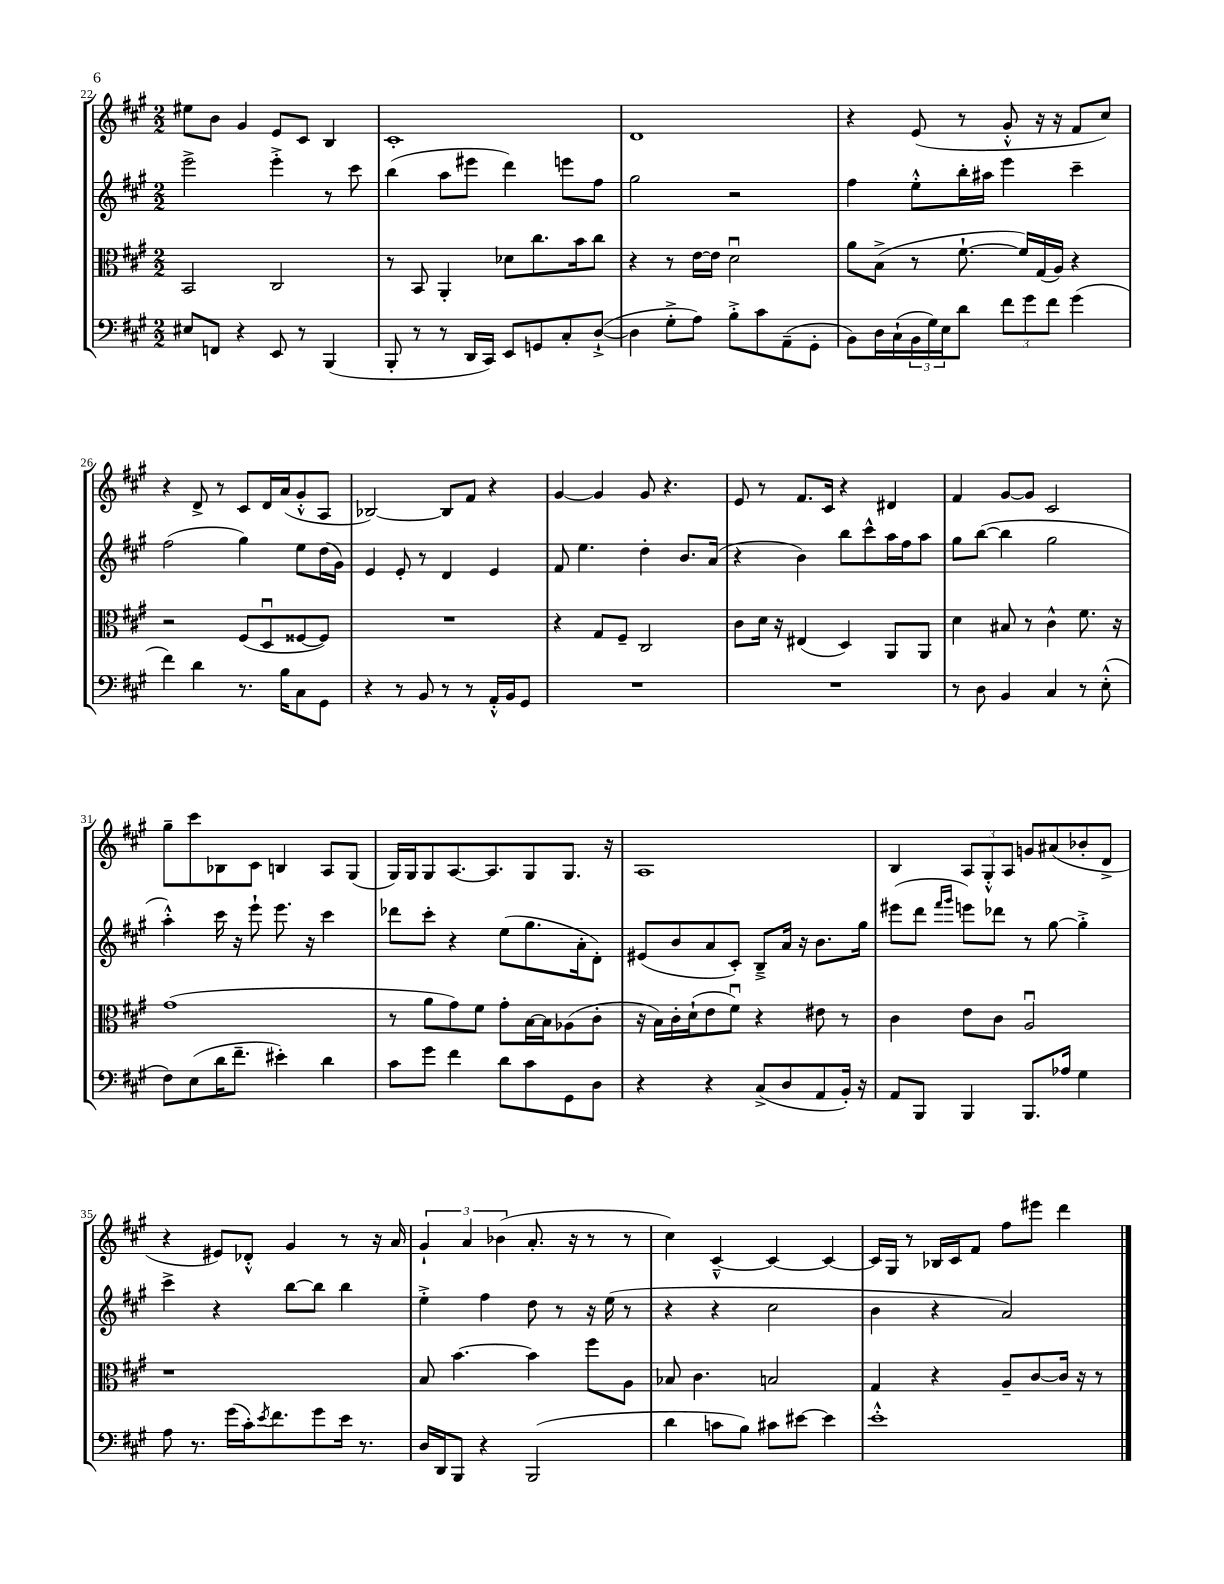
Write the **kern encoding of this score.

**kern	**kern	**kern	**kern
*staff4	*staff3	*staff2	*staff1
*clefF4	*clefC3	*clefG2	*clefG2
*k[f#c#g#]	*k[f#c#g#]	*k[f#c#g#]	*k[f#c#g#]
*M2/2	*M2/2	*M2/2	*M2/2
8E#/L	2BB/	2eee^\	8ee#\L
8FF/J	.	.	8b\J
4r	.	.	4g#/
8EE/	2C#/	4eee'^\	8e/L
8r	.	.	8c#/J
(4BBB/	.	8r	4B/
.	.	8ccc#\	.
=	=	=	=
8BBB'/	8r	(4bb\	1c#'
8r	8BB/	.	.
8r	4AA'/	8aa\L	.
16DD/LL	.	8eee#\J	.
16CC#/JJ)	.	.	.
8EE/L	8d-\L	4ddd\)	.
8GG/	8.cc#\	.	.
8C#'/	.	8eee\L	.
.	16b\k	.	.
([8D`^/J	8cc#\J	8ff#\J	.
=	=	=	=
4D\]	4r	2gg#\	1d
8G#'^\L	8r	.	.
8A\J)	[16e\LL	.	.
.	16e\]JJ	.	.
8B'^\L	2du\	2r	.
8c#\	.	.	.
(8AA~\	.	.	.
8GG#'\J	.	.	.
=	=	=	=
8BB\L)	8a\L	4ff#\	4r
16D\L	(8B^\J	.	.
(16C#`\	.	.	.
24BB\	8r	8ee'^^\L	(8e/
24G#\)	.	.	.
24E\J	.	.	.
8d\J	[8.f#`\	16bb'\L	8r
.	.	16aa#\JJ	.
12f#\L	.	4eee\	8g#'^^/
.	16f#/]LL)	.	.
12g#\	.	.	.
.	(16G#/	.	16r
12f#\J	.	.	.
.	16A/JJ)	.	16r
(4g#\	4r	4ccc#~\	8f#/L
.	.	.	8cc#/J)
=	=	=	=
4f#\)	2r	(2ff#\	4r
4d\	.	.	8d^/
.	.	.	8r
8.r	(8F#/L	4gg#\)	8c#/L
.	8Du/	.	16d/L
16B\LK	.	.	(16a/J
8C#\	[8F##/	8ee\L	8g#'^^/
8GG#\J	8F##/]J)	(16dd\L	8A/J
.	.	16g#\JJ)	.
=	=	=	=
4r	1r	4e/	[2B-/)
8r	.	8e'/	.
8BB/	.	8r	.
8r	.	4d/	8B-/]L
8r	.	.	8f#/J
16AA'^^/LL	.	4e/	4r
16BB/J	.	.	.
8GG#/J	.	.	.
=	=	=	=
1r	4r	8f#/	[4g#/
.	.	4.ee\	.
.	8G#/L	.	4g#/]
.	8F#~/J	.	.
.	2C#/	4dd'\	8g#/
.	.	.	4.r
.	.	8.b/L	.
.	.	(16a/Jk	.
=	=	=	=
1r	8c#\L	4r	8e/
.	16d\Jk	.	8r
.	16r	.	.
.	(4E#/	4b\)	8.f#/L
.	.	.	16c#/Jk
.	4D/)	8bb\L	4r
.	.	8ccc#^^\	.
.	8AA/L	16aa\L	4d#/
.	.	16ff#\J	.
.	8AA/J	8aa\J	.
=	=	=	=
8r	4d\	8gg#\L	4f#/
8D\	.	([8bb\J	.
4BB/	8B#/	4bb\]	[8g#/L
.	8r	.	8g#/]J
4C#/	4c#^^\	2gg#\	2c#/
8r	8.f#\	.	.
(8E'^^\	.	.	.
.	16r	.	.
=	=	=	=
8F#\L)	(1g#	4aa'^^\)	8gg#~\L
(8E\	.	.	8ccc#\
16d\K	.	16ccc#\	8B-\
8.f#~\J	.	16r	.
.	.	8eee`\	8c#\J
4e#'\)	.	8.eee\	4B/
.	.	16r	.
4d\	.	4ccc#\	8A/L
.	.	.	(8G#/J
=	=	=	=
8c#\L	8r	8ddd-\L	16G#/LL)
.	.	.	16G#/J
8g#\J	8a\L	8ccc#'\J	8G#/
4f#\	8g#\)	4r	[8.A/
.	8f#\J	.	.
.	.	.	8.A/]
8d\L	8g#'\L	(8ee\L	.
8c#\	[16B\L	8.gg#\	8G#/
.	16B\]J	.	.
8GG#\	(8A-\	.	8.G#/J
.	.	16a'\k	.
8D\J	8c#'\J	8d'\J)	.
.	.	.	16r
=	=	=	=
4r	16r	(8e#/L	1A
.	16B\LL)	.	.
.	16c#'\	8b/	.
.	(16d`\J	.	.
4r	8e\	8a/	.
.	8f#u\J)	8c#'/J)	.
(8C#^/L	4r	8B~^/L	.
8D/	.	16a/Jk	.
.	.	16r	.
8AA/	8e#\	8.b\L	.
16BB'/Jk)	8r	.	.
16r	.	16gg#\Jk	.
=	=	=	=
8AA/L	4c#\	(8eee#\L	4B/
8BBB/J	.	8ddd\J	.
.	.	16qqfff#/LL	.
.	.	16qqggg#/JJ	.
4BBB/	8e\L	8eee\L)	12A/L
.	.	.	12G#'^^/
.	8c#\J	8ddd-\J	.
.	.	.	12A/J
8.BBB/L	2Au/	8r	8g/L
.	.	[8gg#\	(8a#/
16A-/Jk	.	.	.
4G#\	.	4gg#'^\]	8b-'/
.	.	.	8d^/J
=	=	=	=
8A\	1r	4ccc#^\	4r
8.r	.	.	.
.	.	4r	8e#/L)
(16g#\LL	.	.	.
16c#'\J)	.	.	8d-'^^/J
8qe/	.	.	.
8.f#\	.	.	.
.	.	[8bb\L	4g#/
8g#\	.	8bb\]J	.
16e\Jk	.	4bb\	8r
8.r	.	.	.
.	.	.	16r
.	.	.	16a/
=	=	=	=
16D/LL	8B/	4ee'^\	6g#`/
16DD/J	.	.	.
8BBB/J	[4.b\	.	.
.	.	.	6a/
4r	.	4ff#\	.
.	.	.	(6b-\
(2BBB/	4b\]	8dd\	8.a'/
.	.	8r	.
.	.	.	16r
.	8ff#\L	16r	8r
.	.	(16ee\	.
.	8A\J	8r	8r
=	=	=	=
4d\	8B-/	4r	4cc#\)
.	4.c#\	.	.
8c\L	.	4r	[4c#~^^/
8B\J)	.	.	.
8c#\L	2B/	2cc#\	4c#/_
[8e#\J	.	.	.
4e#\]	.	.	4c#/_
=	=	=	=
1e'^^	4G#/	4b\	16c#/]LL
.	.	.	16G#/JJ
.	.	.	8r
.	4r	4r	16B-/LL
.	.	.	16c#/J
.	.	.	8f#/J
.	8A~/L	2a/)	8ff#\L
.	[8c#/	.	8eee#\J
.	16c#/]Jk	.	4ddd\
.	16r	.	.
.	8r	.	.
==	==	==	==
*-	*-	*-	*-
